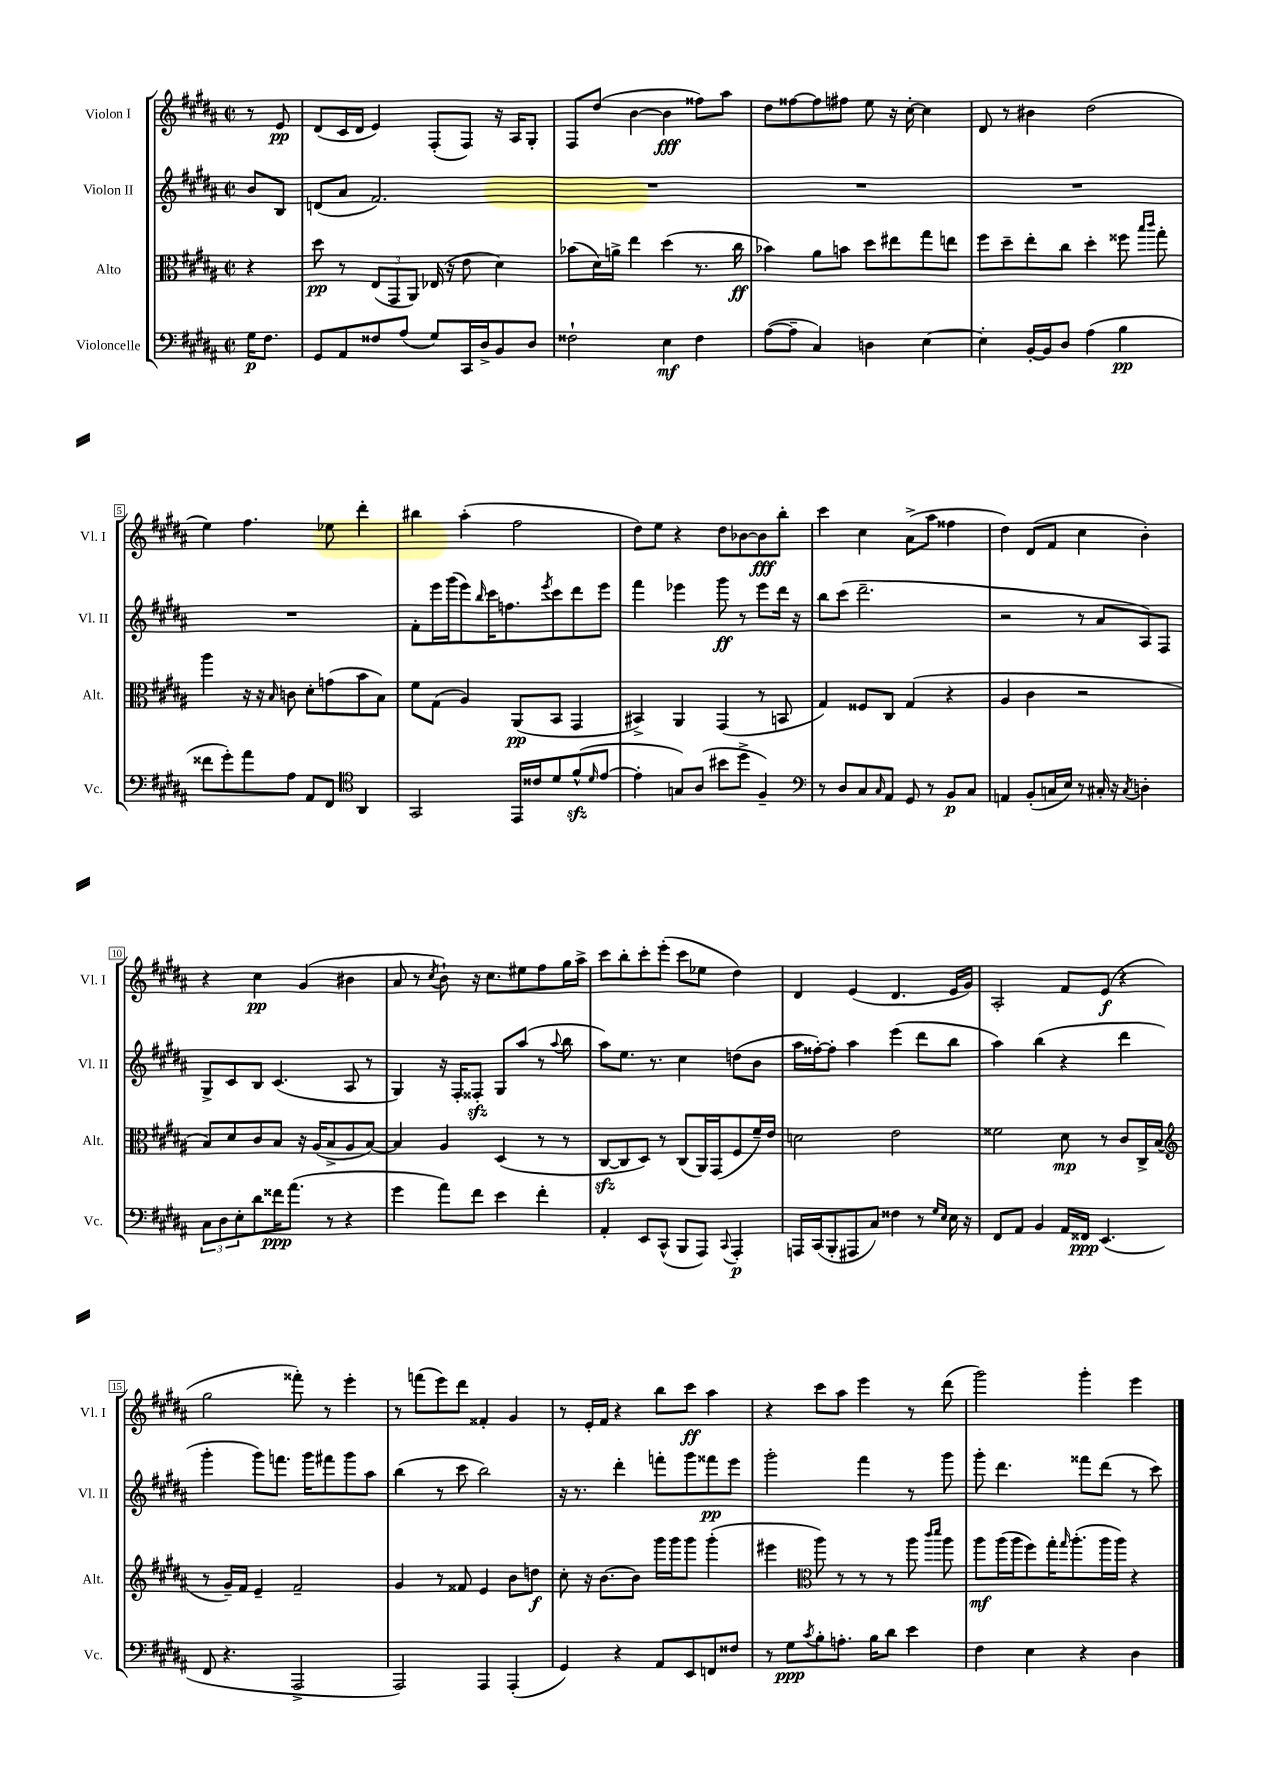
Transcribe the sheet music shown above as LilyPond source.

<<
\new StaffGroup <<
\new Staff = "s0" \with { instrumentName = "Violon I" shortInstrumentName = "Vl. I" } {
    \clef treble \key b \major \defaultTimeSignature \time 2/2 \partial 4
    r8 e'8\pp |
    dis'8( cis'16 dis'16 e'4) fis8-.( fis8) r16 ais16 gis8-. |
    fis8 dis''8( b'4~ b'4\fff fisis''8) ais''8 |
    dis''8 fisis''8~ fisis''8 fis''8 e''8 r16 cis''16~-. cis''4 |
    dis'8 r8 bis'4 dis''2( |
    e''4) fis''4. ees''8 dis'''4-. |
    bis''4 ais''4-.( fis''2 |
    dis''8) e''8 r4 dis''8 bes'8~ bes'8\fff b''8-. |
    cis'''4 cis''4 ais'8->( ais''8 fisis''4 |
    dis''4) dis'8( fis'8 cis''4 b'4-.) |
    r4 cis''4\pp gis'4( bis'4 |
    ais'8 r8 \acciaccatura { cis''8 } b'8-!) r16 cis''8. eis''8 fis''8 gis''16 ais''16-> |
    cis'''8 b''8-. cis'''8-. e'''8-.( cis'''8 ees''8 dis''4) |
    dis'4 e'4( dis'4. e'16 gis'16) |
    ais2-. fis'8 e'8\f( r4 |
    gis''2 fisis'''8-.) r8 e'''4-. |
    r8 f'''8( e'''8) dis'''8 fisis'4-. gis'4 |
    r8 e'16-. fis'16 r4 b''8 cis'''8\ff ais''4 |
    r4 cis'''8 ais''8 e'''4 r8 dis'''8( |
    gis'''2) gis'''4-. e'''4 \bar "|." |
}
\new Staff = "s1" \with { instrumentName = "Violon II" shortInstrumentName = "Vl. II" } {
    \clef treble \key b \major \defaultTimeSignature \time 2/2 \partial 4
    b'8 b8 |
    d'8( ais'8 fis'2.) |
    R1 |
    R1 |
    R1 |
    R1 |
    fis'8-. e'''16 gis'''16( e'''8) \grace { b''16 } cis'''16 f''8. \acciaccatura { e'''8 } cis'''8 dis'''8 e'''8 |
    fis'''4 ees'''4 gis'''8\ff r8 ees'''8 dis'''16 r16 |
    b''8 cis'''8( dis'''2.-- |
    r2 r8 ais'8 ais8) fis8 |
    gis8-> cis'8 b8 cis'4.( ais8 r8 |
    gis4) r16 fis16-. fisis8-.\sfz gis8 ais''8( r8 \appoggiatura { ais''8 } b''8 |
    ais''8) e''8. r8. cis''4 d''8( b'8 |
    ais''16 fisis''16~-.) fisis''8-. ais''4 e'''4( dis'''8 b''8 |
    ais''4) b''4( r4 dis'''4 |
    gis'''4-. gis'''8) f'''8. gis'''16 fis'''8 gis'''8 ais''8 |
    b''4( r8 cis'''8 b''2) |
    r16 r8. dis'''4-. f'''8-. gis'''8 fisis'''8\pp e'''8 |
    gis'''2-. fis'''4 r8 gis'''8 |
    gis'''8-. dis'''4. fisis'''8 dis'''8( r8 cis'''8) \bar "|." |
}
\new Staff = "s2" \with { instrumentName = "Alto" shortInstrumentName = "Alt." } {
    \clef alto \key b \major \defaultTimeSignature \time 2/2 \partial 4
    r4 |
    dis''8\pp r8 \tuplet 3/2 { e8( gis,8 ais,8) } ees16( r16 e'8 dis'4) |
    bes'8( dis'16) a'16-> e''4 dis''4( r8. cis''16\ff |
    bes'4) ais'8 b'8 dis''8 eis''8 gis''8 e''8 |
    fis''8 dis''8-- e''8-. cis''8 dis''4-. fisis''8 \grace { b''16 cis'''16 } gis''8-. |
    ais''4 r16 r16 \grace { b16 } c'8 dis'8-. g'8( b'8 b8) |
    fis'8 gis8( ais4) ais,8\pp( b,8 gis,4 |
    bis,4->) ais,4 gis,4( r8 b,8 |
    gis4) fisis8 cis8 gis4( r4 |
    ais4 cis'4 r2 |
    b8) dis'8 cis'8 b8 r16 ais16( b8-> ais8 b8~) |
    b4 ais4 dis4( r8 r8 |
    cis8~\sfz cis8 dis8) r8 cis8( ais,16) gis,16( fis8 fis'16--) e'16 |
    d'2 e'2 |
    fisis'2 dis'8\mp r8 cis'8 cis16-> b16( |
    \clef treble r8 gis'16--) fis'16 e'4-- fis'2-- |
    gis'4 r8 fisis'8 e'4 b'8 d''8\f |
    cis''8-. r16 b'8.~ b'8 gis'''16 gis'''16 gis'''8 gis'''4-.( |
    eis'''4 \clef alto ais''8) r8 r8 r8 ais''8 \grace { cis'''16 dis'''16 } ais''8 |
    ais''8\mf ais''16( ais''16 fis''8) gis''16-. \grace { gis''16 } ais''8.-.( ais''16 ais''16) r4 \bar "|." |
}
\new Staff = "s3" \with { instrumentName = "Violoncelle" shortInstrumentName = "Vc." } {
    \clef bass \key b \major \defaultTimeSignature \time 2/2 \partial 4
    gis16\p fis8. |
    gis,8 ais,8 fisis8 ais8( gis8) cis,16 dis16-> b,8 dis8 |
    fisis2-! e4\mf fisis4 |
    ais8~( ais8-- cis4) d4 e4~ |
    e4-. b,16~-. b,16 dis8 ais4( b4\pp |
    fisis'8 gis'8-.) ais'8 ais8 ais,8 fis,8 \clef tenor ais,4 |
    gis,2 e,16 cisis'16 dis'8 fis'8-^\sfz( \grace { dis'16 } e'8~ |
    e'4-. g8) ais8( bis'8 dis''8-> fis4--) |
    \clef bass r8 dis8 cis8 \grace { cis16 } ais,8 gis,8 r8 b,8\p cis8 |
    a,4 b,8-.( c16 e16) r8 cis16-. r16 \acciaccatura { cis8 } d4-. |
    \tuplet 3/2 { cis8 dis8 e8-. } dis'8 fisis'16\ppp ais'8.( r8 r4 |
    gis'4 ais'8) fis'8 e'4 fis'4-. |
    ais,4-. e,8 cis,8-^( b,,8 ais,,8) \appoggiatura { cis,8 } ais,,4-.\p |
    a,,16 cis,16( b,,8-. ais,,8 cis8) fisis4 r8 \grace { gis16 e16 } e16 r16 |
    fis,8 ais,8 b,4 ais,16 fisis,16\ppp e,4.( |
    fis,8 r4. ais,,2-> |
    ais,,2) ais,,4 ais,,4-.( |
    gis,4) r4 ais,8 e,8 f,8 fisis8 |
    r8 gis8\ppp \acciaccatura { cis'8 } b8-. a8.-. b16 dis'8 e'4 |
    fis4 e4 r4 dis4 \bar "|." |
}
>>
>>
\layout { \context { \Score \override BarNumber.stencil = #(make-stencil-boxer 0.1 0.3 ly:text-interface::print) } }
